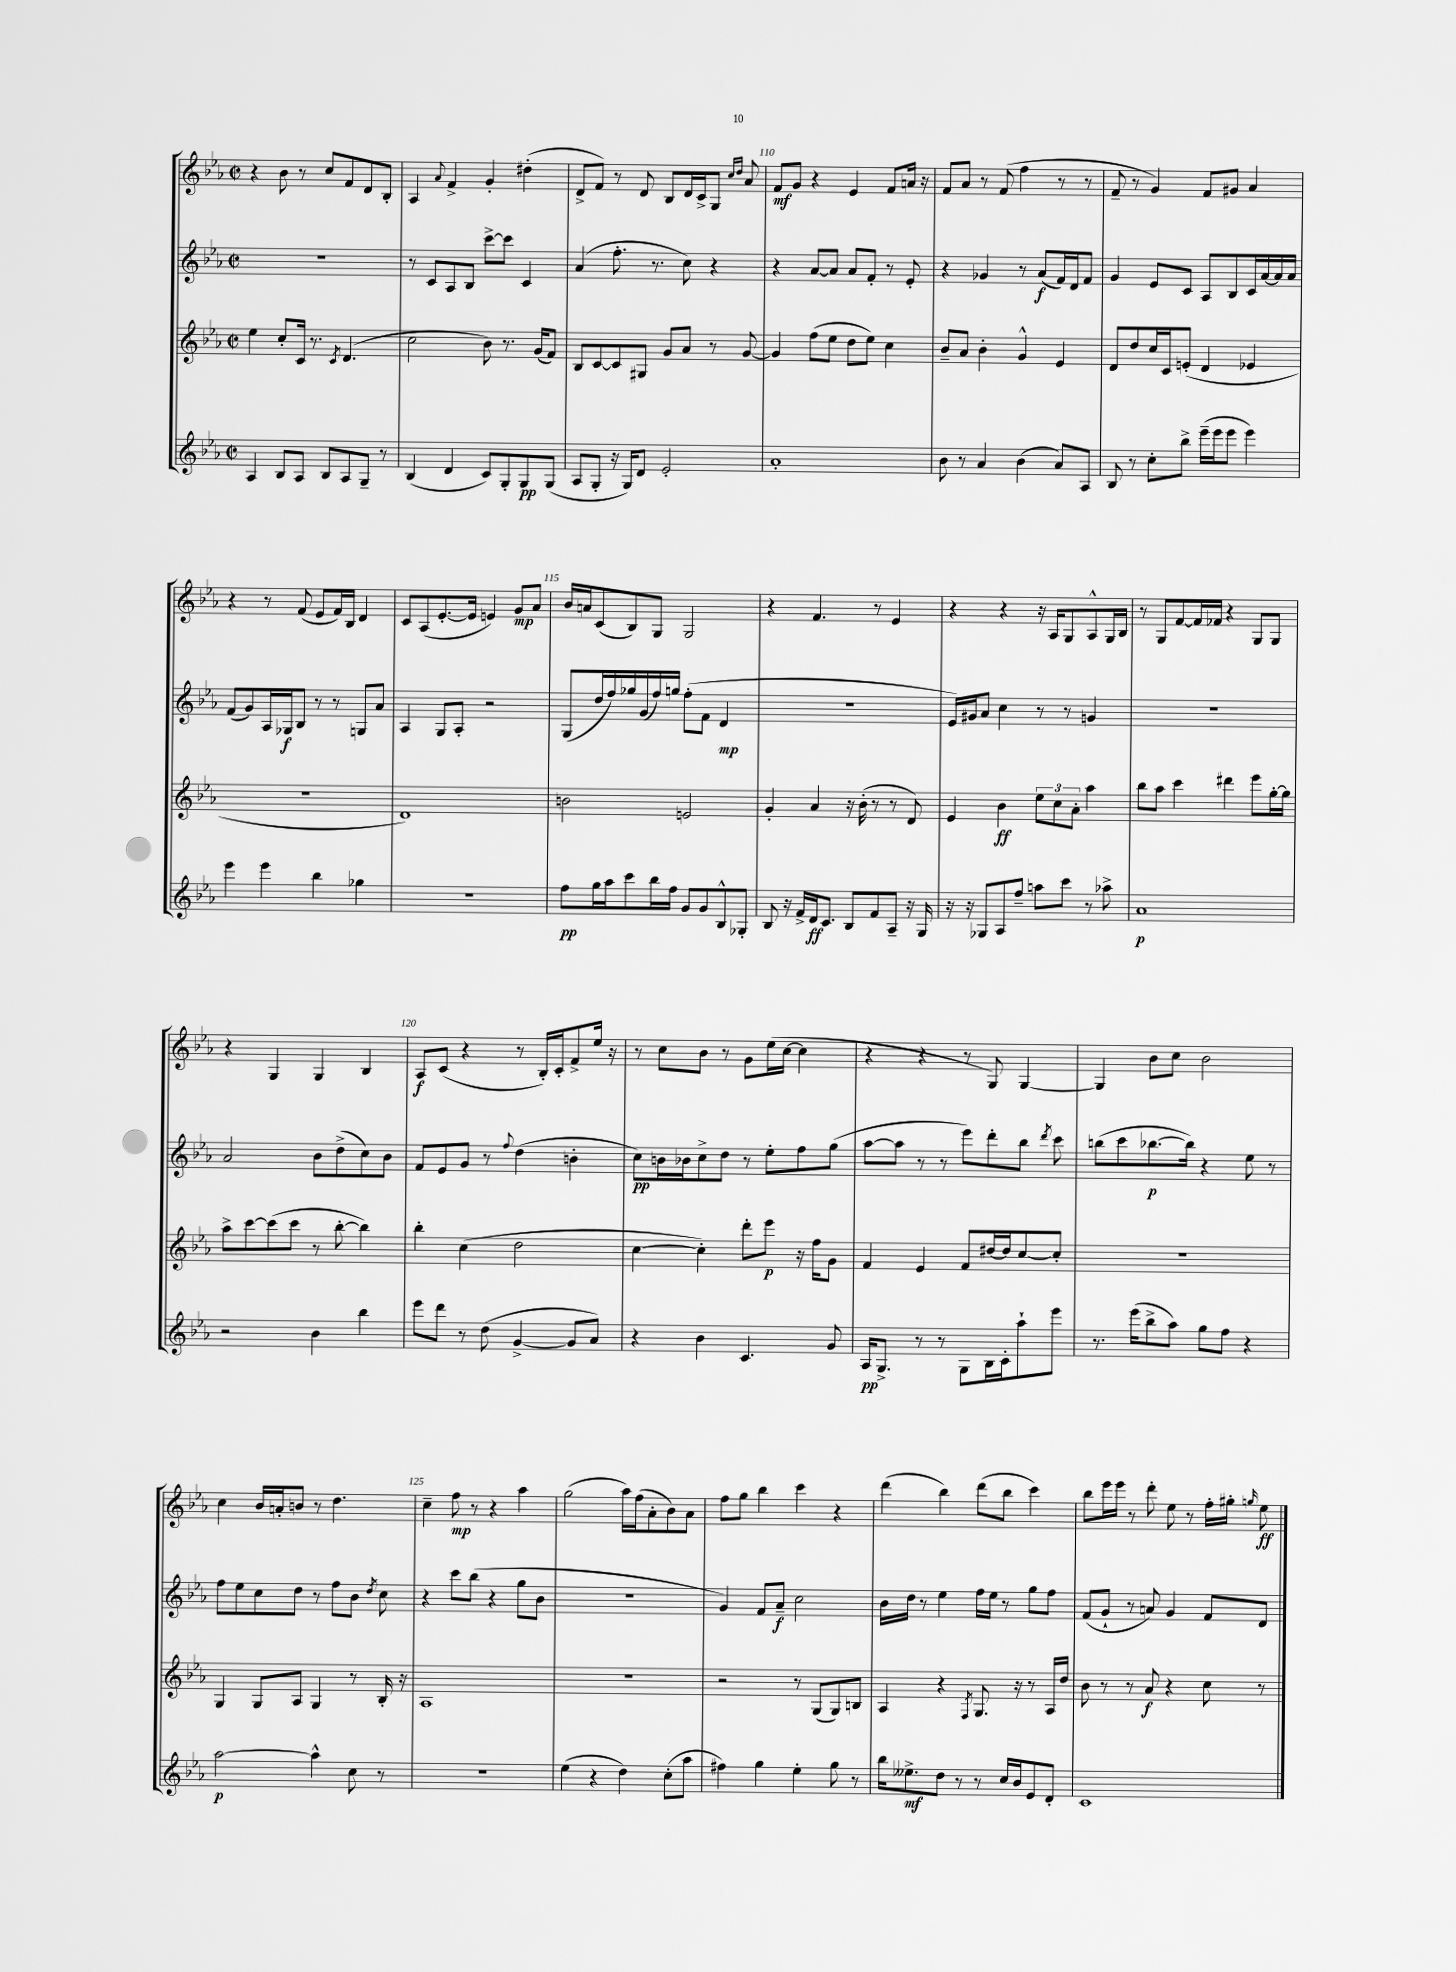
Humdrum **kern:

**kern	**dynam	**kern	**dynam	**kern	**dynam	**kern	**dynam
*part4	*part4	*part3	*part3	*part2	*part2	*part1	*part1
*staff4	*staff4	*staff3	*staff3	*staff2	*staff2	*staff1	*staff1
*clefG2	*	*clefG2	*	*clefG2	*	*clefG2	*
*k[b-e-a-]	*	*k[b-e-a-]	*	*k[b-e-a-]	*	*k[b-e-a-]	*
*M2/2	*	*M2/2	*	*M2/2	*	*M2/2	*
*met(c|)	*	*met(c|)	*	*met(c|)	*	*met(c|)	*
=107	=107	=107	=107	=107	=107	=107	=107
4A-/	.	4ee-\	.	1r	.	4r	.
8B-/L	.	8cc'/L	.	.	.	8b-\	.
8A-/J	.	16c/Jk	.	.	.	8r	.
.	.	8.r	.	.	.	.	.
8B-/L	.	.	.	.	.	8cc/L	.
.	.	8qc/	.	.	.	.	.
8A-/	.	(4.d/	.	.	.	8f/	.
8G~/J	.	.	.	.	.	8d/	.
8r	.	.	.	.	.	8B-'/J	.
=108	=108	=108	=108	=108	=108	=108	=108
(4B-/	.	2cc\	.	8r	.	4A-/	.
.	.	.	.	8c/L	.	.	.
.	.	.	.	.	.	8qqa-/	.
4d/	.	.	.	8A-/	.	4f^/	.
.	.	.	.	8B-/J	.	.	.
8c/L)	.	8b-\)	.	[8ccc^\L	.	4g'/	.
8G'/	.	8.r	.	8ccc\J]	.	.	.
8G/	pp	.	.	4c/	.	(4dd#X'\	.
.	.	(16g/KL	.	.	.	.	.
(8G/J	.	8f/J)	.	.	.	.	.
=109	=109	=109	=109	=109	=109	=109	=109
8A-/L	.	8B-/L	.	(4a-/	.	8d^/L	.
8G'/J	.	[8c/	.	.	.	8f/J)	.
16r	.	8c/]	.	8.ff'\	.	8r	.
16G/KL)	.	.	.	.	.	.	.
8d/J	.	8G#X/J	.	.	.	8d/	.
.	.	.	.	8.r	.	.	.
2e-'/	.	8g/L	.	.	.	8B-/L	.
.	.	8a-/J	.	8cc\)	.	16d/L	.
.	.	.	.	.	.	16c^/J	.
.	.	8r	.	4r	.	8G/J	.
.	.	.	.	.	.	16qqcc/LL	.
.	.	.	.	.	.	16qqdd/JJ	.
.	.	[8g/	.	.	.	8a-/	.
=110	=110	=110	=110	=110	=110	=110	=110
1a-'	.	4g/]	.	4r	.	8f/L	mf
.	.	.	.	.	.	8g/J	.
.	.	(8ff\L	.	[8a-/L	.	4r	.
.	.	8ee-\J	.	8a-/J]	.	.	.
.	.	8dd\L	.	8a-/L	.	4e-/	.
.	.	8ee-\J)	.	8f'/J	.	.	.
.	.	4cc\	.	8r	.	8f/L	.
.	.	.	.	8e-'/	.	16an/Jk	.
.	.	.	.	.	.	16r	.
=111	=111	=111	=111	=111	=111	=111	=111
8b-\	.	8b-~/L	.	4r	.	8f/L	.
8r	.	8a-/J	.	.	.	8a-/J	.
4a-/	.	4b-'\	.	4g-X/	.	8r	.
.	.	.	.	.	.	(8f/	.
(4b-\	.	4g^^/	.	8r	.	4ff\	.
.	.	.	.	(8a-/L	f	.	.
8a-/L)	.	4e-/	.	16f/L)	.	8r	.
.	.	.	.	16d/J	.	.	.
8A-/J	.	.	.	8f/J	.	8r	.
=112	=112	=112	=112	=112	=112	=112	=112
8B-/	.	8d/L	.	4g/	.	8f~/	.
8r	.	8dd/	.	.	.	8r	.
8cc'\L	.	16cc/L	.	8e-/L	.	4g/)	.
.	.	16c/J	.	.	.	.	.
8bb-^\J	.	(8en'/J	.	8c/J	.	.	.
(16eee-~\LL	.	4d/	.	8A-/L	.	8f/L	.
16eee-\J	.	.	.	.	.	.	.
8eee-\J	.	.	.	8B-/	.	8g#X/J	.
4eee-\)	.	4e-X/	.	16c/L	.	4a-/	.
.	.	.	.	[16a-/	.	.	.
.	.	.	.	16a-/]	.	.	.
.	.	.	.	16a-/JJ	.	.	.
!!LO:LB:g=z
=113	=113	=113	=113	=113	=113	=113	=113
4eee-\	.	1r	.	(8f/L	.	4r	.
.	.	.	.	8g/)	.	.	.
4eee-\	.	.	.	16A-/L	.	8r	.
.	.	.	.	16G-X/J	f	.	.
.	.	.	.	8B-/J	.	(8f/	.
4bb-\	.	.	.	8r	.	8e-/L	.
.	.	.	.	8r	.	16f/L)	.
.	.	.	.	.	.	16B-/JJ	.
4gg-X\	.	.	.	8Gn/L	.	4d/	.
.	.	.	.	8a-/J	.	.	.
=114	=114	=114	=114	=114	=114	=114	=114
1r	.	1d)	.	4A-/	.	8c/L	.
.	.	.	.	.	.	(8A-/	.
.	.	.	.	8G/L	.	[8.e-'/	.
.	.	.	.	8A-'/J	.	.	.
.	.	.	.	.	.	16e-/Jk]	.
.	.	.	.	2r	.	4en/)	.
.	.	.	.	.	.	8g/L	mp
.	.	.	.	.	.	8a-/J	.
=115	=115	=115	=115	=115	=115	=115	=115
8ff\L	pp	2bn\	.	(8G/L	.	16b-/LL	.
.	.	.	.	.	.	16an/J	.
16gg\L	.	.	.	16dd/L	.	(8c/	.
16aa-\J	.	.	.	16ff/)	.	.	.
8ccc\	.	.	.	16gg-X/	.	8B-/)	.
.	.	.	.	(16g/	.	.	.
16bb-\L	.	.	.	16ff/)	.	8G/J	.
16ff\JJ	.	.	.	16ggn/JJ	.	.	.
8g/L	.	2en/	.	(8ff'\L	.	2G/	.
8g/	.	.	.	8f\J	.	.	.
8B-^^/	.	.	.	4d/	mp	.	.
8G-X'/J	.	.	.	.	.	.	.
=116	=116	=116	=116	=116	=116	=116	=116
8B-/	.	4g'/	.	1r	.	4r	.
16r	.	.	.	.	.	.	.
16f^/LL	.	.	.	.	.	.	.
16d/J	ff	4a-/	.	.	.	4.f/	.
8.c/J	.	.	.	.	.	.	.
8B-/L	.	16r	.	.	.	.	.
.	.	(16b-'\	.	.	.	.	.
8f/	.	8r	.	.	.	8r	.
8A-~/J	.	8r	.	.	.	4e-/	.
16r	.	8d/)	.	.	.	.	.
16G/	.	.	.	.	.	.	.
=117	=117	=117	=117	=117	=117	=117	=117
16r	.	4e-/	.	16e-/LL)	.	4r	.
16r	.	.	.	16g#X/J	.	.	.
8G-X/L	.	.	.	8a-/J	.	.	.
8A-/	.	4b-\	ff	4cc\	.	4r	.
8ff~/J	.	.	.	.	.	.	.
8aan\L	.	12ee-\L	.	8r	.	16r	.
.	.	.	.	.	.	16A-/KL	.
.	.	12cc\	.	.	.	.	.
8ccc\J	.	.	.	8r	.	8G/	.
.	.	12a-'\J	.	.	.	.	.
8r	.	4aa-\	.	4gn/	.	8A-^^/	.
8aa-X^\	.	.	.	.	.	16G/L	.
.	.	.	.	.	.	16B-/JJ	.
=118	=118	=118	=118	=118	=118	=118	=118
1a-	p	8bb-\L	.	1r	.	8r	.
.	.	8aa-\J	.	.	.	8G/L	.
.	.	4ccc\	.	.	.	[8f/	.
.	.	.	.	.	.	16f/L]	.
.	.	.	.	.	.	16f-X/JJ	.
.	.	4ddd#X\	.	.	.	4r	.
.	.	8eee-\L	.	.	.	8G/L	.
.	.	[16gg'\L	.	.	.	8G/J	.
.	.	16gg\JJ]	.	.	.	.	.
!!LO:LB:g=z
=119	=119	=119	=119	=119	=119	=119	=119
2r	.	8aa-^\L	.	2a-/	.	4r	.
.	.	[8ccc\	.	.	.	.	.
.	.	(8ccc\]	.	.	.	4G/	.
.	.	8ccc\J	.	.	.	.	.
4b-\	.	8r	.	8b-\L	.	4G/	.
.	.	[8bb-'\	.	(8dd^\	.	.	.
4bb-\	.	4bb-\])	.	8cc\)	.	4B-/	.
.	.	.	.	8b-\J	.	.	.
=120	=120	=120	=120	=120	=120	=120	=120
8eee-\L	.	4bb-'\	.	8f/L	.	8A-/L	f
8ddd\J	.	.	.	8e-/	.	(8c/J	.
8r	.	(4cc\	.	8g/J	.	4r	.
(8dd\	.	.	.	8r	.	.	.
.	.	.	.	8qqff/	.	.	.
[4g^/	.	2dd\	.	(4dd\	.	8r	.
.	.	.	.	.	.	16B-'/LL)	.
.	.	.	.	.	.	16c'/J	.
8g/L]	.	.	.	4bn'\	.	8f^/	.
8a-/J)	.	.	.	.	.	16ee-/Jk	.
.	.	.	.	.	.	16r	.
=121	=121	=121	=121	=121	=121	=121	=121
4r	.	[4cc\	.	8cc\L)	pp	8r	.
.	.	.	.	16bn\L	.	8cc\L	.
.	.	.	.	16b-X\J	.	.	.
4b-\	.	4cc'\])	.	8cc^\	.	8b-\J	.
.	.	.	.	8dd\J	.	8r	.
4.c/	.	8ddd'\L	.	8r	.	8g\L	.
.	.	8eee-\J	p	8ee-'\L	.	(16ee-\L	.
.	.	.	.	.	.	[16cc\JJ	.
.	.	16r	.	8ff\	.	4cc\]	.
.	.	16ff\KL	.	.	.	.	.
8g/	.	8g\J	.	(8gg\J	.	.	.
=122	=122	=122	=122	=122	=122	=122	=122
16A-/KL	pp	4f/	.	[8aa-\L	.	4r	.
8.G^/J	.	.	.	.	.	.	.
.	.	.	.	8aa-\J]	.	.	.
8r	.	4e-/	.	8r	.	4r	.
8r	.	.	.	8r	.	.	.
8G\L	.	8f/L	.	8eee-\L)	.	8r	.
16B-\L	.	[16dd#X/L	.	8ddd'\	.	8G/)	.
16c'\J	.	16dd#/J]	.	.	.	.	.
8aa-`\	.	[8cc/	.	8bb-\J	.	[4G/	.
.	.	.	.	8qddd/	.	.	.
8eee-\J	.	8cc'/J]	.	8ccc\	.	.	.
=123	=123	=123	=123	=123	=123	=123	=123
8.r	.	1r	.	(8bbn\L	.	4G/]	.
.	.	.	.	8ccc\	.	.	.
(16eee-\KL	.	.	.	.	.	.	.
8bb-^\	.	.	.	[8.bb-X\	p	8b-\L	.
8aa-\J)	.	.	.	.	.	8cc\J	.
.	.	.	.	16bb-\Jk])	.	.	.
8gg\L	.	.	.	4r	.	2b-\	.
8ff\J	.	.	.	.	.	.	.
4r	.	.	.	8ee-\	.	.	.
.	.	.	.	8r	.	.	.
!!LO:LB:g=z
=124	=124	=124	=124	=124	=124	=124	=124
[2aa-\	p	4G/	.	8ff\L	.	4cc\	.
.	.	.	.	8ee-\	.	.	.
.	.	8G/L	.	8cc\	.	16b-/LL	.
.	.	.	.	.	.	16an'/J	.
.	.	8A-/J	.	8dd\J	.	8bn/J	.
4aa-^^\]	.	4G/	.	8r	.	8r	.
.	.	.	.	8ff\L	.	4.dd\	.
8cc\	.	8r	.	8b-\J	.	.	.
.	.	.	.	8qdd/	.	.	.
8r	.	16B-'/	.	8cc\	.	.	.
.	.	16r	.	.	.	.	.
=125	=125	=125	=125	=125	=125	=125	=125
1r	.	1A-	.	4r	.	4cc~\	.
.	.	.	.	8ccc\L	.	8ff\	mp
.	.	.	.	(8bb-\J	.	8r	.
.	.	.	.	4r	.	4r	.
.	.	.	.	8gg\L	.	4aa-\	.
.	.	.	.	8b-\J	.	.	.
=126	=126	=126	=126	=126	=126	=126	=126
(4ee-\	.	1r	.	1r	.	(2gg\	.
4r	.	.	.	.	.	.	.
4dd\)	.	.	.	.	.	16aa-\LL)	.
.	.	.	.	.	.	(16ff\J	.
.	.	.	.	.	.	8a-'\	.
(8cc'\L	.	.	.	.	.	8b-\)	.
8aa-\J	.	.	.	.	.	8a-\J	.
=127	=127	=127	=127	=127	=127	=127	=127
4ff#X\)	.	2r	.	4g/)	.	8ff\L	.
.	.	.	.	.	.	8gg\J	.
4gg\	.	.	.	8f/L	.	4bb-\	.
.	.	.	.	8a-~/J	f	.	.
4ee-'\	.	8r	.	2cc\	.	4ccc\	.
.	.	(8G/L	.	.	.	.	.
8gg\	.	8G/)	.	.	.	4r	.
8r	.	8Bn/J	.	.	.	.	.
=128	=128	=128	=128	=128	=128	=128	=128
16bb-\KL	.	4A-/	.	16b-\LL	.	(4ddd\	.
8.ee--X^\	mf	.	.	16dd\JJ	.	.	.
.	.	.	.	8r	.	.	.
8dd\J	.	4r	.	4ee-\	.	4bb-\)	.
8r	.	.	.	.	.	.	.
.	.	8qF/	.	.	.	.	.
8r	.	8.G/	.	16ff\LL	.	(8ddd\L	.
.	.	.	.	16ee-\JJ	.	.	.
16cc/LL	.	.	.	8r	.	8bb-\J	.
16b-/J	.	16r	.	.	.	.	.
8e-/	.	8r	.	8gg\L	.	4ccc\)	.
8d'/J	.	16A-/LL	.	8ff\J	.	.	.
.	.	16dd/JJ	.	.	.	.	.
=129	=129	=129	=129	=129	=129	=129	=129
1c	.	8b-\	.	(8f/L	.	8bb-\L	.
.	.	8r	.	8g`/J	.	16eee-\L	.
.	.	.	.	.	.	16eee-\JJ	.
.	.	8r	.	8r	.	8r	.
.	.	8a-/	f	8an/)	.	8ddd'\	.
.	.	4r	.	4g/	.	8ee-\	.
.	.	.	.	.	.	8r	.
.	.	8cc\	.	8f/L	.	16ff'\LL	.
.	.	.	.	.	.	16gg#X'\JJ	.
.	.	.	.	.	.	16qqggn/	.
.	.	8r	.	8d/J	.	8ee-\	ff
==	==	==	==	==	==	==	==
*-	*-	*-	*-	*-	*-	*-	*-
